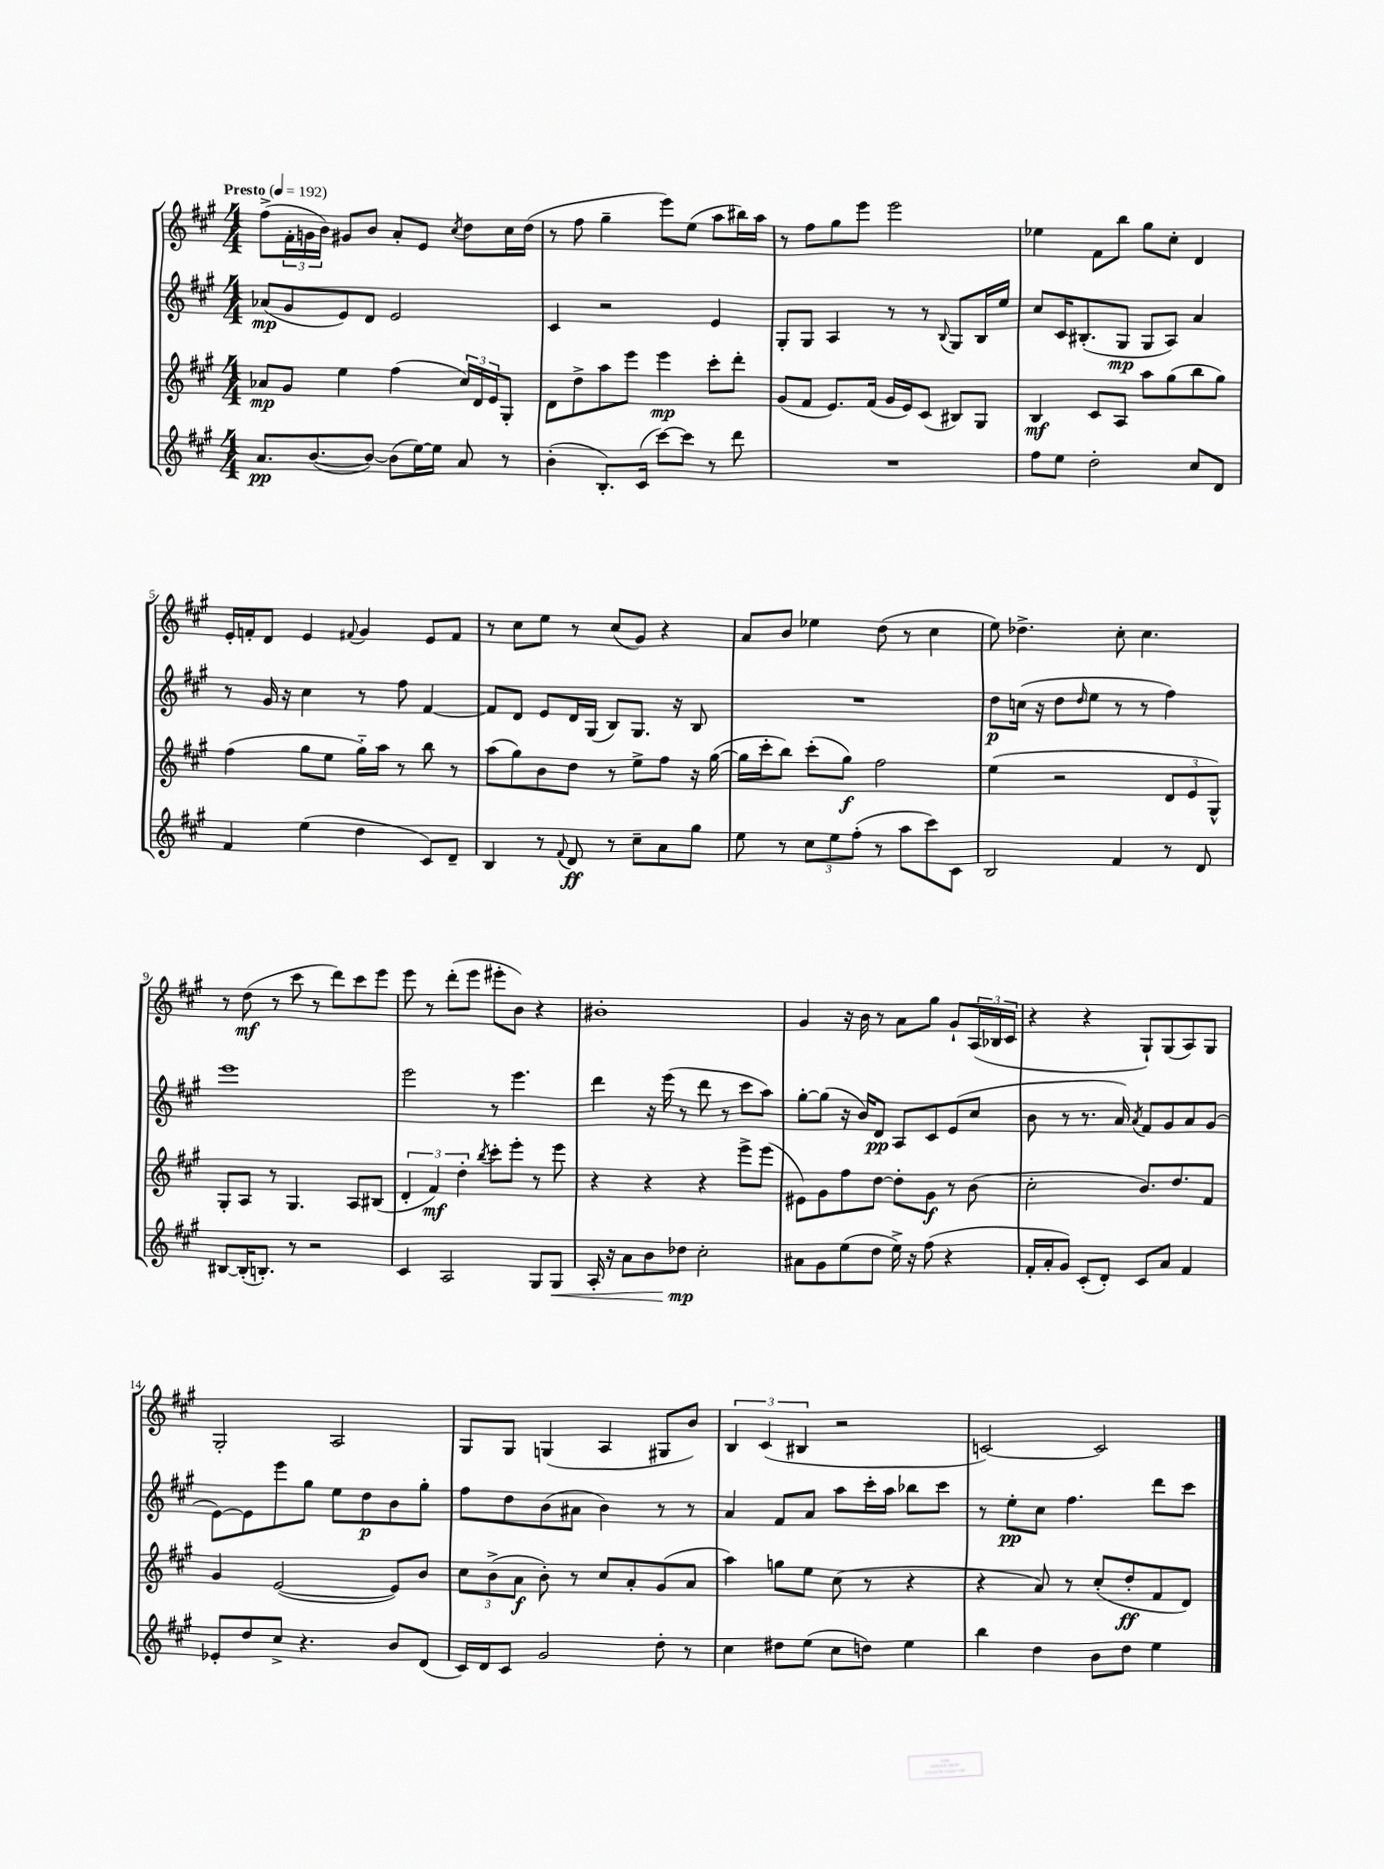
<<
\new StaffGroup <<
\new Staff = "s0" {
    \clef treble \key a \major \numericTimeSignature \time 4/4 \tempo "Presto" 4 = 192
    fis''8->( \tuplet 3/2 { fis'16-. g'16 b'16) } gis'8 b'8 a'8-. e'8 \acciaccatura { cis''8 } d''8 cis''16 d''16( |
    r8 fis''8 gis''4-- e'''8) e''8( a''8 bis''16) a''16 |
    r8 fis''8 gis''8 e'''8 e'''2 |
    ees''4 fis'8 b''8 gis''8 cis''8-. d'4 |
    e'16-. f'16-. d'8 e'4 \appoggiatura { fis'8 } gis'4 e'8 fis'8 |
    r8 cis''8 e''8 r8 cis''8( gis'8) r4 |
    a'8 b'8 ees''4 d''8( r8 cis''4 |
    e''8) des''4.-> cis''8-. cis''4. |
    r8 d''8\mf( r8 cis'''8 r8 d'''8) cis'''8 e'''8 |
    e'''8 r8 d'''8-.( e'''8 eis'''8-. b'8) r4 |
    bis'1-. |
    gis'4 r16 b'16 r8 a'8 gis''8 gis'8-! \tuplet 3/2 { a16( bes16 cis'16 } |
    r4 r4 gis8-!) gis8( a8) gis8 |
    gis2-. a2 |
    gis8 gis8 g4( a4 gis8 b'8) |
    \tuplet 3/2 { b4 cis'4( bis4 } r2 |
    c'2~) c'2 \bar "|." |
}
\new Staff = "s1" {
    \clef treble \key a \major \numericTimeSignature \time 4/4
    aes'8\mp( gis'8 e'8) d'8 e'2 |
    cis'4 r2 e'4 |
    gis8-. gis8 a4 r8 r8 \appoggiatura { b8 } gis8 b16 e''16 |
    cis''8 cis'16 bis8.-.( gis8\mp gis8 a8) a'4 |
    r8 gis'16 r16 cis''4 r8 fis''8 fis'4~ |
    fis'8 d'8 e'8 d'16 gis16( b8) gis8. r16 b8 |
    R1 |
    d''8\p c''16( r16 d''8 \grace { d''16 } e''8 r8 r8 fis''4) |
    e'''1 |
    e'''2 r8 e'''4. |
    d'''4 r16 e'''16( r8 d'''8 r8 cis'''8 a''8) |
    gis''8~-. gis''8( r16 b'16) d'8\pp a8 cis'8 e'8( cis''8 |
    b'8 r8 r8. a'16) \acciaccatura { a'8 } fis'8 gis'8 a'8 gis'8( |
    e'8~) e'8 e'''8 gis''8 e''8 d''8\p b'8 gis''8-. |
    fis''8 d''8 b'8( ais'8 b'4) r8 r8 |
    a'4 fis'8 a'8 a''8 cis'''16-. a''16 bes''8 cis'''8 |
    r8 e''8-.\pp cis''8 fis''4. d'''8 cis'''8 \bar "|." |
}
\new Staff = "s2" {
    \clef treble \key a \major \numericTimeSignature \time 4/4
    aes'8\mp gis'8 e''4 fis''4( \tuplet 3/2 { cis''16) d'16 e'16 } gis8-. |
    d'8 d''8-> a''8 e'''8 e'''4\mp cis'''8-. d'''8-. |
    gis'8( fis'8 e'8.) fis'16( gis'16 e'16) cis'8( bis8) gis8 |
    b4\mf cis'8 a8 a''8 gis''8( b''8 gis''8) |
    fis''4( gis''8 e''8 gis''16-_) a''16 r8 b''8 r8 |
    a''8( gis''8) b'8 d''8 r8 e''8-> fis''8 r16 gis''16~( |
    gis''16 cis'''16-. b''8) cis'''8-.( gis''8\f) fis''2 |
    e''4( r2 \tuplet 3/2 { d'8 e'8 gis8-^) } |
    gis8-. a8 r8 gis4. a8 bis8( |
    \tuplet 3/2 { d'4-. fis'4\mf) d''4-. } \acciaccatura { b''8 } cis'''8-. e'''8-. r8 e'''8 |
    r4 r4 r4 e'''8-> e'''8( |
    eis'8) gis'8 fis''8 d''8~ d''8-. gis'8\f r8 b'8( |
    cis''2-. b'8.) d''8. fis'8 |
    gis'4 e'2~( e'8) b'8 |
    \tuplet 3/2 { cis''8 b'8->( a'8\f } b'8-.) r8 cis''8 a'8-. gis'8( a'8 |
    a''4) g''8 e''8 cis''8( r8 r4 |
    r4 a'8) r8 cis''8-.( d''8-.\ff fis'8 d'8) \bar "|." |
}
\new Staff = "s3" {
    \clef treble \key a \major \numericTimeSignature \time 4/4
    a'8.\pp b'8.~( b'8~) b'8( e''16~) e''16 a'8 r8 |
    b'4-.( b8.-.) cis'16( cis'''8~) cis'''8 r8 d'''8 |
    R1 |
    fis''8 e''8 d''2-. cis''8 d'8 |
    fis'4 e''4( d''4 cis'8) d'8-- |
    b4 r8 \appoggiatura { fis'8 } d'8\ff r8 cis''8-- a'8 gis''8 |
    e''8 r8 \tuplet 3/2 { cis''8 e''8 fis''8-.( } r8 a''8 cis'''8) cis'8 |
    b2 fis'4 r8 d'8 |
    bis8~ bis16-.( b8.-.) r8 r2 |
    cis'4 a2 gis8 gis8\< |
    a16-. r16 a'8 b'8 des''8\mp\! cis''2-. |
    ais'8 gis'8 e''8( d''8 e''16->) r16 fis''8( r4 |
    fis'16-. a'16-. gis'8) cis'8-.( d'8-.) cis'8 a'8 fis'4 |
    ees'8-. d''8 cis''8-> r4. b'8 d'8( |
    cis'16) d'16 cis'8 gis'2 d''8-. r8 |
    cis''4 dis''8 e''8( cis''8 d''8) e''4 |
    b''4 d''4 b'8 d''8 e''4 \bar "|." |
}
>>
>>
